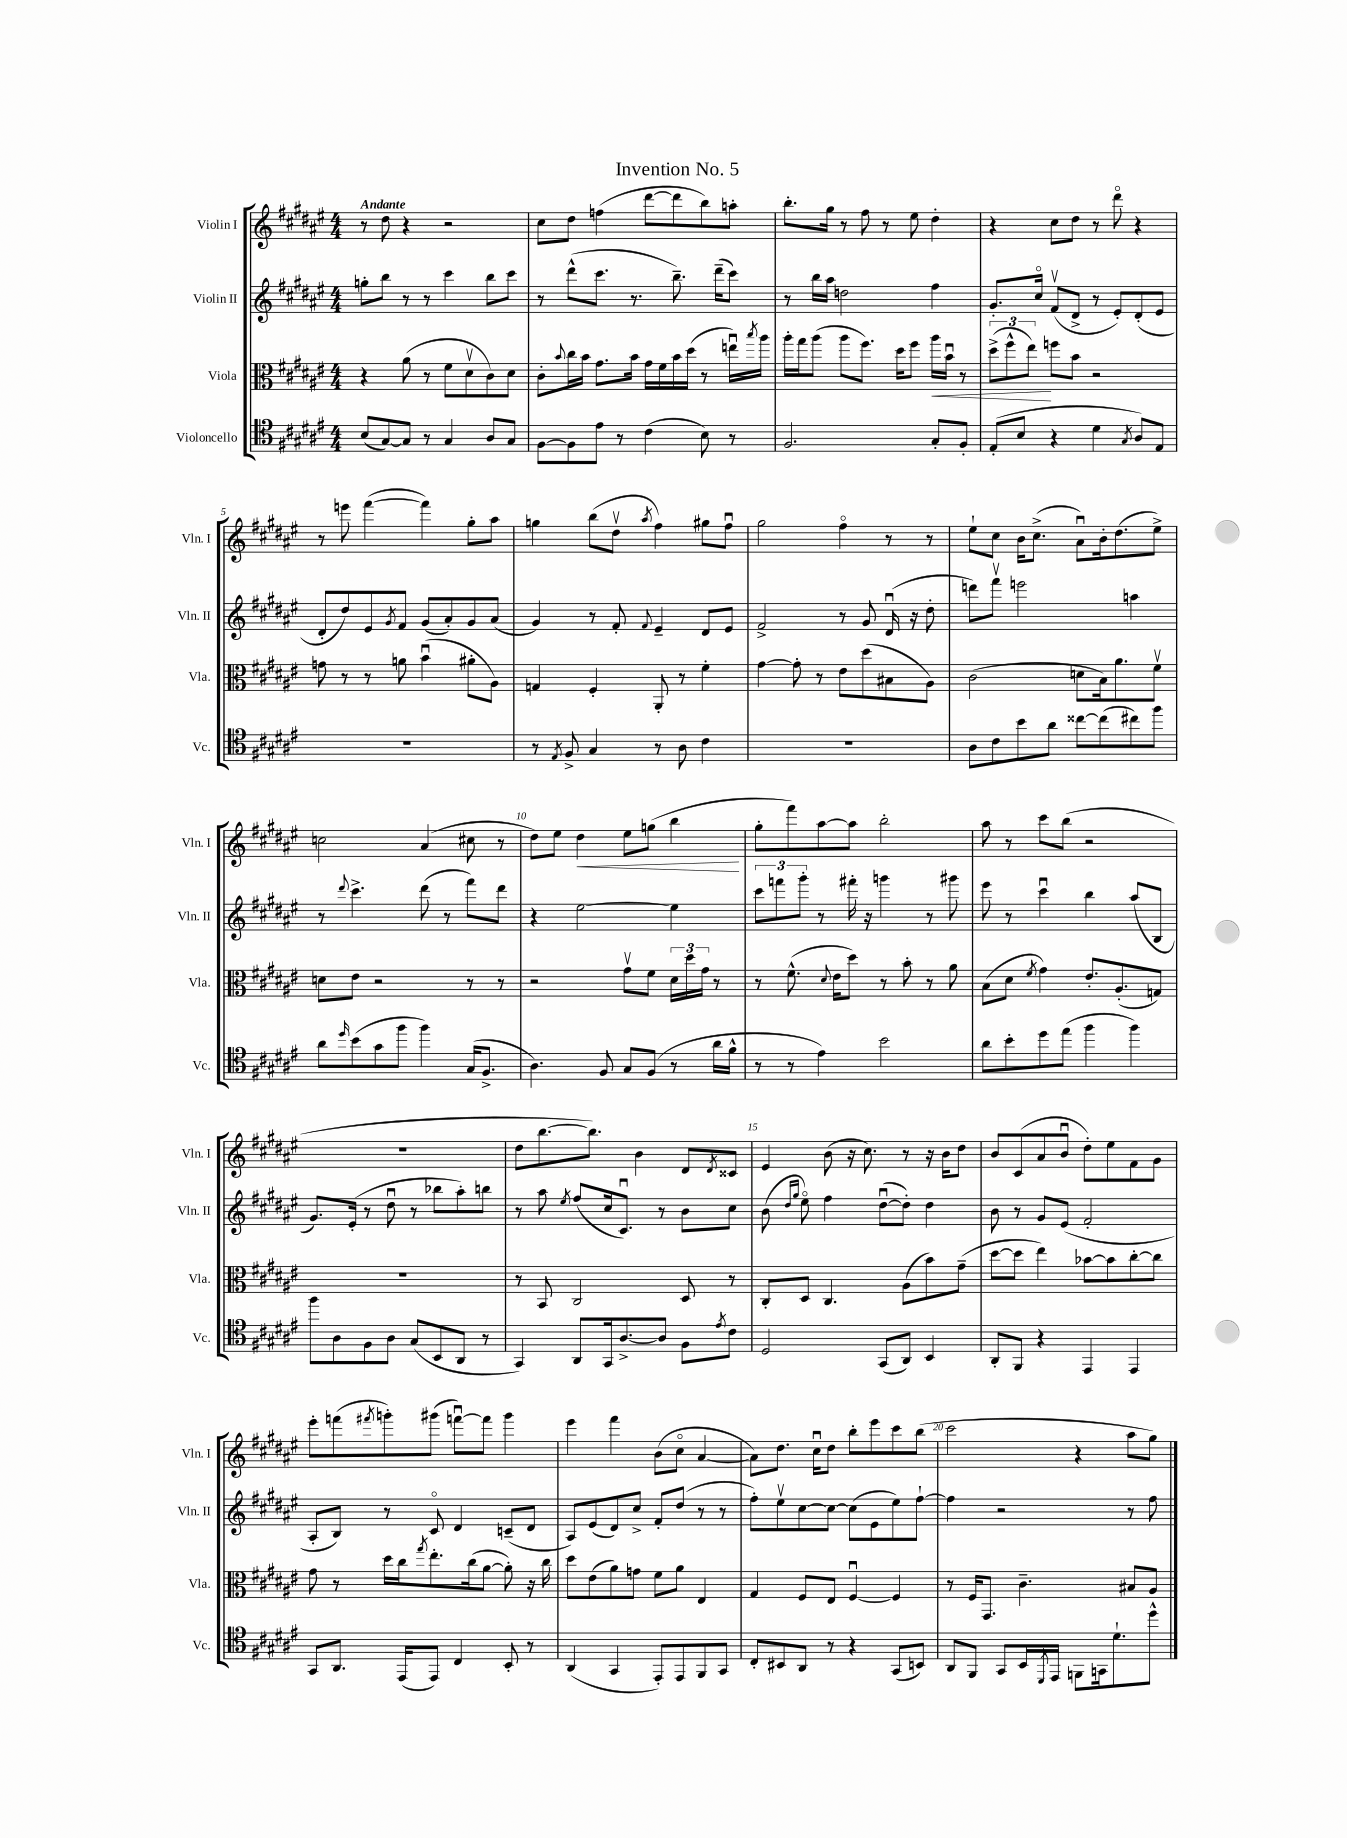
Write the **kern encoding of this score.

**kern	**kern	**kern	**kern
*staff4	*staff3	*staff2	*staff1
*clefC4	*clefC3	*clefG2	*clefG2
*k[f#c#g#d#a#e#]	*k[f#c#g#d#a#e#]	*k[f#c#g#d#a#e#]	*k[f#c#g#d#a#e#]
*M4/4	*M4/4	*M4/4	*M4/4
(8B	4r	8gg'	8r
[8G#)	.	8bb	8dd#
8G#]	(8a#	8r	4r
8r	8r	8r	.
4G#	8f#	4ccc#	2r
.	8d#v	.	.
8A#	8c#)	8bb	.
8G#	8d#	8ccc#	.
=	=	=	=
[8F#	8c#'	8r	8cc#
.	8qqb	.	.
8F#]	16cc#	(8ddd#^^	8dd#
.	16b	.	.
8e#	8.g#	8.ccc#	(4ff
8r	.	.	.
.	16b	8.r	.
(4c#	16g#	.	[8ddd#
.	16f#	.	.
.	16b	8.bb~)	8ddd#]
.	(16dd#	.	.
8B)	8r	.	8bb)
.	.	(16ddd#~	.
8r	16eeu)	8ccc#)	8aa'
.	8qbb	.	.
.	16aa#	.	.
=	=	=	=
2.F#	16aa#'	8r	8.bb'
.	16gg#	.	.
.	(8aa#	16bb	.
.	.	16aa#	16gg#
.	8aa#	2dd	8r
.	8.ff#)	.	8ff#
.	.	.	8r
.	16dd#	.	.
.	8ff#	.	8ee#
8G#'	16aa#	4ff#	4dd#'
.	16bu	.	.
8F#'	8r	.	.
=	=	=	=
(8E#'	(12dd#^	8.g#'	4r
.	12ff#^^	.	.
8B	.	.	.
.	12ee#)	.	.
.	.	16cc#o	.
4r	8ff	(8f#v	8cc#
.	8b	8d#^	8dd#
4d#	2r	8r	8r
.	.	8e#')	8ddd#o
8qG#	.	.	.
8A#)	.	(8d#'	4r
8E#	.	8e#	.
=	=	=	=
1r	8g	8d#'	8r
.	8r	8dd#)	8eee
.	8r	8e#	([4fff#
.	.	8qg#	.
.	8a	8f#	.
.	(4bu	(8g#	4fff#])
.	.	8a#')	.
.	8a#'	8g#	8gg#'
.	8A#)	(8a#	8aa#
=	=	=	=
8r	4G	4g#)	4gg
8qE#	.	.	.
8F#^	.	.	.
4G#	4F#'	8r	(8bb
.	.	8f#'	8dd#v
.	.	8qqf#	8qaa#
8r	8AA#'	4e#~	4ff#)
8A#	8r	.	.
4c#	4f#'	8d#	8gg#
.	.	8e#	8ff#u
=	=	=	=
1r	[4g#	2f#^	2gg#
.	8g#']	.	.
.	8r	.	.
.	8e#	8r	4ff#o
.	(8dd#	8g#	.
.	8B#	(16d#u	8r
.	.	16r	.
.	8A#)	8dd#'	8r
=	=	=	=
8A#	(2c#	8ddd)	8ee#`
8c#	.	8fff#v	8cc#
8b	.	2eee	16b
.	.	.	(8.cc#^
8a#	.	.	.
[8cc##	8d	.	8a#u)
(8cc##]	16B)	.	16b'
.	8.a#	.	(8.dd#
8cc#)	.	4aa	.
8ff#	8f#v	.	8ee#^)
=	=	=	=
8a#	8d	8r	2cc
16qqdd#	.	8qqddd#	.
(8b	8e#	4.ccc#^	.
8g#	2r	.	.
8ff#	.	.	.
4ff#)	.	(8ddd#	(4a#
.	.	8r	.
(16G#	8r	8fff#)	8cc#
8.F#^	.	.	.
.	8r	8ddd#	8r
=	=	=	=
4.A#)	2r	4r	8dd#)
.	.	.	8ee#
.	.	[2ee#	4dd#
8F#	.	.	.
8G#	8g#v	.	8ee#
(8F#	8f#	.	(8gg
8r	24d#	4ee#]	4bb
.	24dd#	.	.
.	24g#	.	.
16a#	8r	.	.
16f#^^	.	.	.
=	=	=	=
8r	8r	12ccc#	8gg#'
.	.	12fff	.
8r	(8.f#^^	.	8fff#)
.	.	12ggg#'	.
4e#)	.	8r	[8aa#
.	8qqd#	.	.
.	16e#	.	.
.	8dd#)	16fff#'	8aa#]
.	.	16r	.
2b	8r	4ggg	2bb'
.	8b'	.	.
.	8r	8r	.
.	8a#	8ggg#	.
=	=	=	=
8a#	(8B	8eee#	8aa#
8b'	8d#	8r	8r
.	8qf#	.	.
8dd#	4g#)	4ccc#u	8ccc#
(8ee#	.	.	(8bb
4ff#	8.e#'	4bb	2r
.	(8.A#'	.	.
4ff#)	.	(8aa#	.
.	8G)	8B	.
=	=	=	=
8ff#	1r	8.g#)	1r
8A#	.	.	.
.	.	(16e#'	.
8F#	.	8r	.
8A#	.	8dd#u	.
(8G#	.	8r	.
8BB	.	8bb-	.
8AA#	.	8aa#')	.
8r	.	8bb	.
=	=	=	=
4GG#)	8r	8r	8dd#
.	8BB	8aa#	[8.bb
.	.	8qee#	.
8AA#	2C#	(8ff#	.
.	.	.	8.bb])
16GG#	.	16cc#	.
[8.A#^	.	8.c#u)	.
.	.	.	4b
8A#]	.	8r	.
8F#	8D#	8b	8d#
8qe#	.	.	8qd#
8c#	8r	8cc#	8c##
=	=	=	=
2D#	8C#'	(8b	4e#
.	.	16qqdd#	.
.	.	16qqgg#	.
.	8D#	8ee#o)	.
.	4.C#	4ff#	(8b
.	.	.	16r
.	.	.	8.cc#)
(8GG#	.	([8dd#u	.
8AA#)	(8A#	8dd#'])	8r
4BB	8b)	4dd#	16r
.	.	.	16b
.	(8g#~	.	8dd#
=	=	=	=
8AA#'	[8dd#	8b	8b
8FF#	8dd#]	8r	(8c#
4r	4ee#)	8g#	8a#
.	.	(8e#	8bu
4EE#	[8b-	2f#'	8dd#')
.	8b-]	.	8ee#
4EE#	[8cc#'	.	8f#
.	8cc#]	.	8g#
=	=	=	=
8GG#	8g#	8A#'	8eee#'
8.AA#	8r	8B)	(8fff
.	.	.	8qfff#
.	16dd#	8r	8ggg')
(16EE#	16cc#	.	.
.	8qgg#	.	.
8EE#)	8.ee#'	8c#o	(8ggg#
4C#	.	4d#	[8fffu)
.	(16cc#	.	.
.	[8a#	.	8fff]
8BB'	8a#'])	(8c~	4ggg#
8r	16r	8d#	.
.	16cc#	.	.
=	=	=	=
(4AA#	8dd#	8A#)	4eee#
.	(8e#	(8e#	.
4GG#	8a#)	8d#)	4fff#
.	8g	8cc#^	.
8EE#')	8f#	8f#'	(8b
8EE#	8a#	(8dd#	8cc#o
8FF#	4E#	8r	[4a#
8GG#	.	8r	.
=	=	=	=
8C#'	4G#	8ff#')	8a#])
8BB#	.	8ee#v	8.dd#
8AA#	8F#	[8cc#	.
.	.	.	16cc#u
8r	8E#	8cc#_	8dd#
4r	[4F#u	(8cc#]	8bb'
.	.	8e#	8eee#
(8GG#	4F#]	8ee#)	8ccc#
8BB)	.	[8ff#`	(8bb
=	=	=	=
8AA#	8r	4ff#]	2ccc#
8FF#	16F#	.	.
.	8.GG#	.	.
8GG#	.	2r	.
16BB	4.c#~	.	.
8qDD#	.	.	.
16EE#	.	.	.
8FF	.	.	4r
16GG	.	.	.
8.d#`	.	.	.
.	8B#	8r	8aa#
8dd#^^	8A#	8ff#	8gg#)
==	==	==	==
*-	*-	*-	*-
